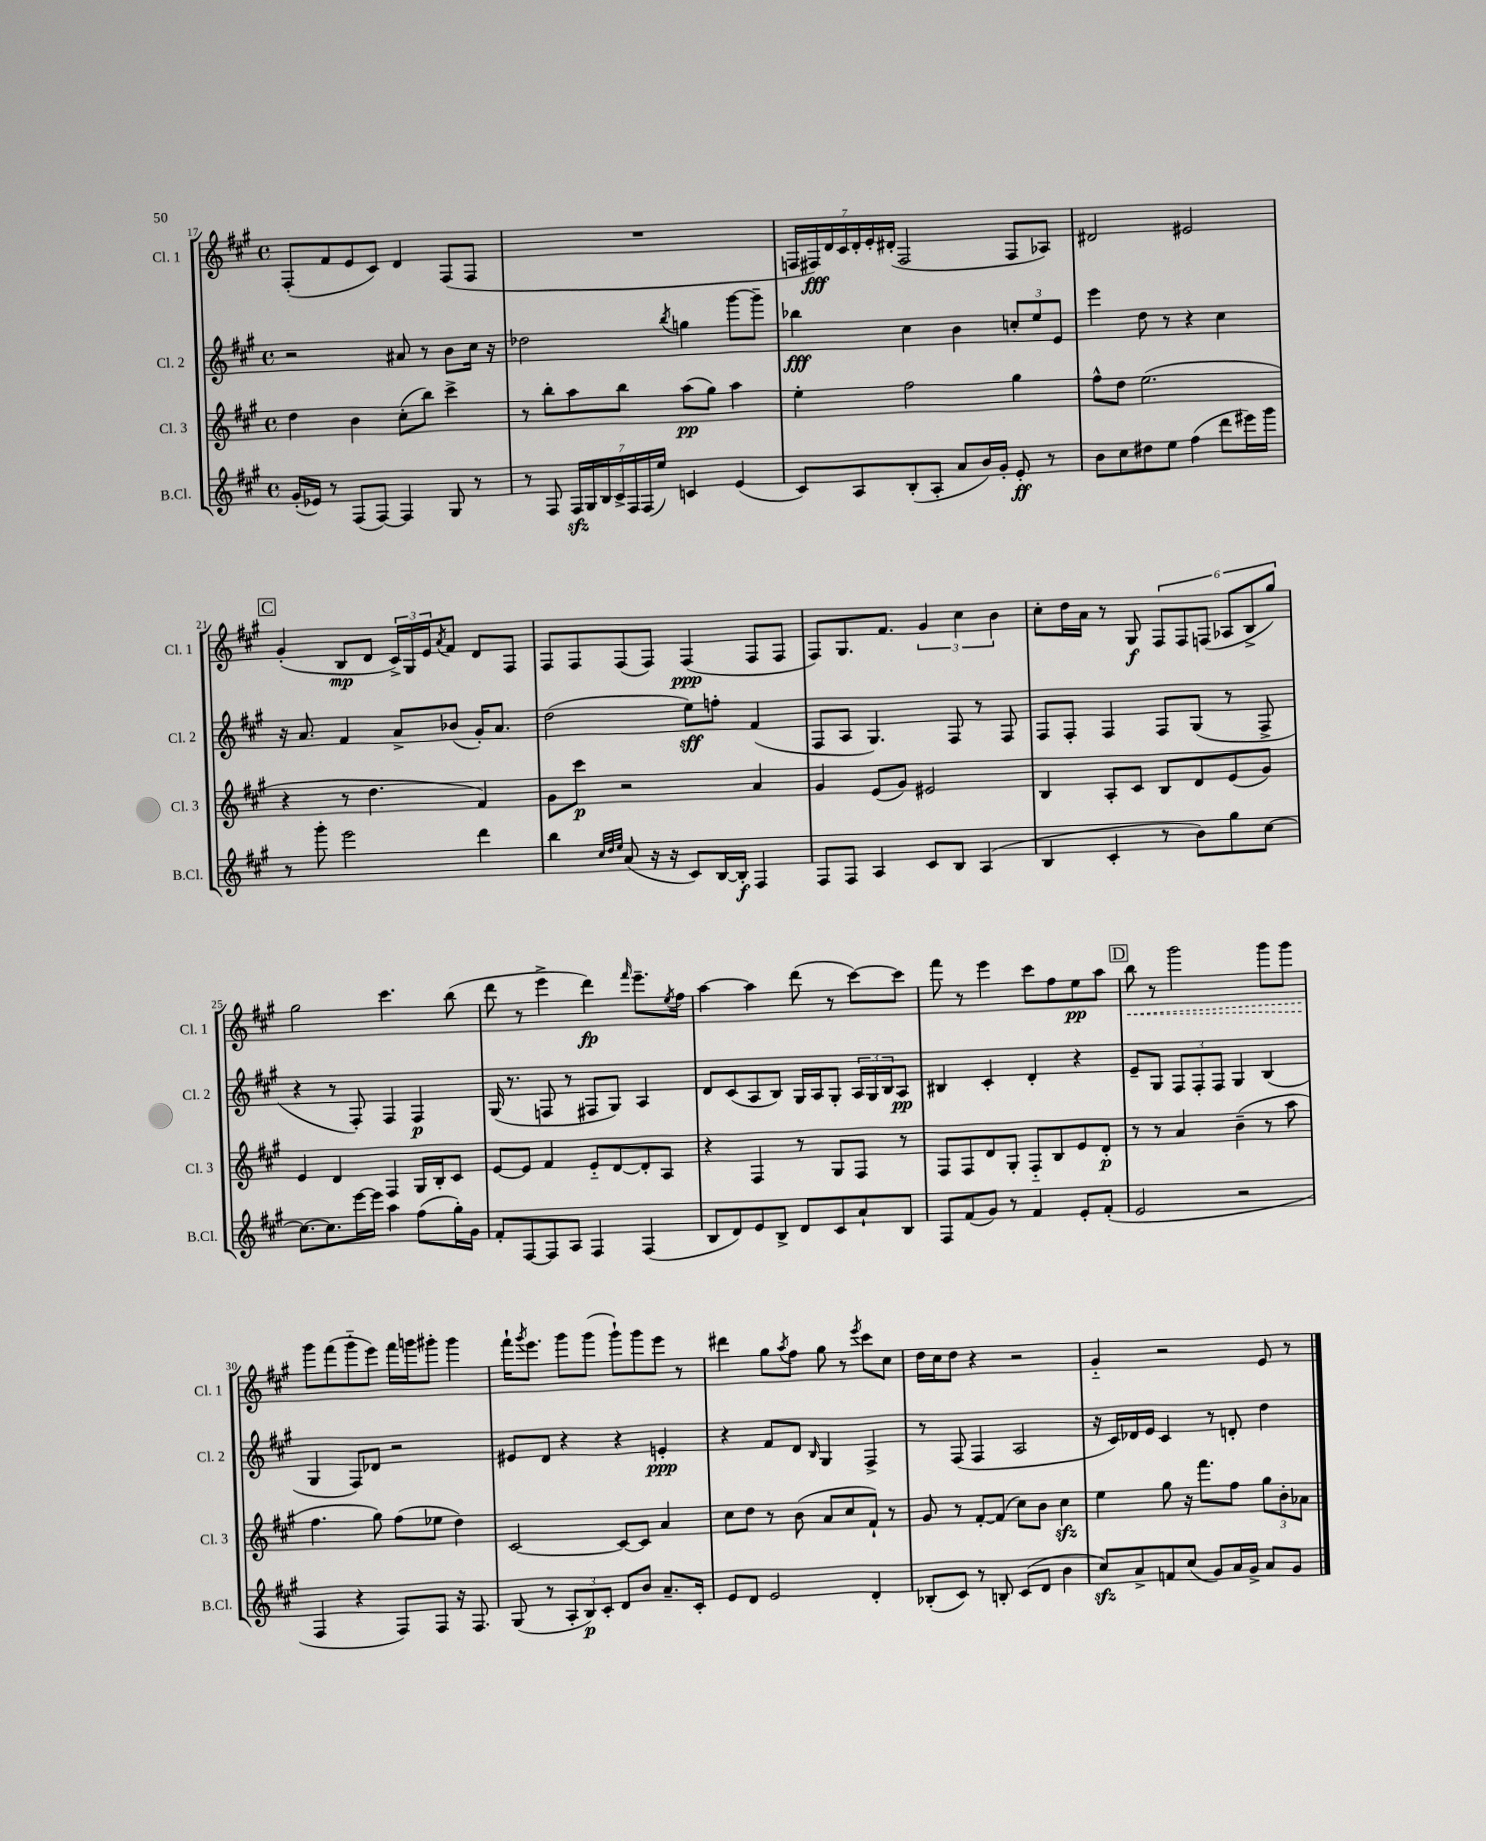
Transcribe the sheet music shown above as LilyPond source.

<<
\new StaffGroup <<
\new Staff = "s0" \with { instrumentName = "Cl. 1" shortInstrumentName = "Cl. 1" } {
    \clef treble \key a \major \defaultTimeSignature \time 4/4
    fis8-.( fis'8 e'8 cis'8) d'4 fis8( fis8 |
    R1 |
    \tuplet 7/4 { f16 fis16\fff) d'16 cis'16 d'16-. e'16-. dis'16-.( } fis2 fis8 aes8) |
    dis'2 eis'2 |
    \mark \markup { \box "C" } gis'4-.( b8\mp d'8 \tuplet 3/2 { cis'16->) gis16 e'16 } \acciaccatura { a'8 } fis'8 d'8 fis8 |
    fis8 fis8 fis8( fis8) fis4\ppp( fis8 fis8 |
    fis8) gis8. fis'8. \tuplet 3/2 { gis'4 cis''4 b'4 } |
    cis''8-. d''16 a'16 r8 gis8\f \tuplet 6/4 { fis8 fis8 f8( aes8 b8-> gis''8) } |
    gis''2 cis'''4. b''8( |
    d'''8 r8 e'''4-> d'''4\fp) \grace { fis'''16 } e'''8.-- \acciaccatura { e''8 } fis''16 |
    a''4~ a''4 d'''8( r8 cis'''8~) cis'''8 |
    fis'''8 r8 e'''4 cis'''8 fis''8 e''8\pp a''8 |
    \mark \markup { \box "D" } \once \override Hairpin.style = #'dashed-line b''8\< r8 gis'''2 gis'''8 gis'''8 |
    gis'''8\! fis'''8( gis'''8-_ e'''8) fis'''16 g'''16 gis'''8-. gis'''4 |
    fis'''16-! \acciaccatura { gis'''8 } e'''8. gis'''8 gis'''8( gis'''8-!) gis'''8 e'''8 r8 |
    dis'''4 gis''8 \acciaccatura { a''8 } fis''8 gis''8 r8 \acciaccatura { e'''8 } cis'''8 cis''8 |
    d''16 cis''16 d''8 r4 r2 |
    gis'4-_ r2 e'8 r8 \bar "|." |
}
\new Staff = "s1" \with { instrumentName = "Cl. 2" shortInstrumentName = "Cl. 2" } {
    \clef treble \key a \major \defaultTimeSignature \time 4/4
    r2 ais'8 r8 b'8 cis''16 r16 |
    des''2 \acciaccatura { b''8 } g''4 gis'''8~ gis'''8-- |
    bes''4\fff cis''4 b'4 \tuplet 3/2 { c''8-. e''8 e'8 } |
    e'''4 d''8 r8 r4 cis''4 |
    \mark \markup { \box "C" } r16 a'8. fis'4 a'8-> bes'8( gis'16-.) a'8. |
    d''2( e''8\sff) f''8-. fis'4( |
    fis8 a8 gis4.) fis8 r8 fis8 |
    fis8 fis8-. fis4 fis8 gis8( r8 fis8-> |
    r4 r8 fis8-.) fis4 fis4\p |
    gis16( r8. f8 r8 fis8 gis8) a4 |
    d'8 cis'8( a8 b8) gis16 a16 gis8-. \tuplet 3/2 { a16 gis16 b16 } a8\pp |
    bis4 cis'4-. d'4-. r4 |
    \mark \markup { \box "D" } e'8-- gis8 \tuplet 3/2 { fis8 fis8-. fis8 } gis4 b4( |
    gis4 fis8) des'8 r2 |
    eis'8 d'8 r4 r4 e'4-.\ppp |
    r4 fis'8 d'8 \grace { b16 } gis4 fis4-> |
    r8 fis8( fis4 a2 |
    r16 cis'16) des'16 e'16 cis'4 r8 d'8-. d''4 \bar "|." |
}
\new Staff = "s2" \with { instrumentName = "Cl. 3" shortInstrumentName = "Cl. 3" } {
    \clef treble \key a \major \defaultTimeSignature \time 4/4
    d''4 b'4 cis''8-.( b''8) cis'''4-> |
    r8 b''8-. a''8 b''8 a''8\pp( gis''8) a''4 |
    e''4-. fis''2 gis''4 |
    fis''8-^ d''8 e''2.( |
    \mark \markup { \box "C" } r4 r8 d''4. fis'4) |
    gis'8 cis'''8\p r2 a'4 |
    gis'4 e'8( gis'8) eis'2 |
    b4 a8-. cis'8 b8 d'8 e'8( gis'8) |
    e'4 d'4 fis4 gis16 b16-. cis'8 |
    e'8~ e'8 fis'4 e'8-_ d'8~ d'8-. a8 |
    r4 fis4 r8 gis8 fis8 r8 |
    fis8 fis8 d'8 gis8-. fis8-_ b8 e'8 d'8-.\p |
    \mark \markup { \box "D" } r8 r8 a'4 b'4--( r8 a''8 |
    fis''4. gis''8) fis''8( ees''8 d''4) |
    cis'2~ cis'8~ cis'8 a'4 |
    cis''8 d''8 r8 b'8( a'8 cis''8 fis'8-!) r8 |
    gis'8 r8 fis'8~-. fis'8( cis''8) b'8 cis''4\sfz |
    e''4 gis''8 r16 fis'''8. fis''8 \tuplet 3/2 { gis''8 b'8-. aes'8 } \bar "|." |
}
\new Staff = "s3" \with { instrumentName = "B.Cl." shortInstrumentName = "B.Cl." } {
    \clef treble \key a \major \defaultTimeSignature \time 4/4
    gis'16-.( ees'16) r8 fis8( fis8~) fis4 gis8 r8 |
    r8 fis8 \tuplet 7/4 { fis16\sfz gis16 b16 cis'16-> fis16 fis16( e''16) } c'4 e'4( |
    cis'8) a8 b8-.( a8-. a'8 b'16) gis'16-. e'8-.\ff r8 |
    b'8 cis''8 dis''8 e''8 fis''4( d'''8 eis'''16) gis'''16 |
    \mark \markup { \box "C" } r8 gis'''8-. e'''2 d'''4 |
    b''4 \grace { cis''32 d''32 e''32 } a'8( r16 r16 cis'8) b16~ b16-.\f fis4 |
    fis8 fis8 a4 cis'8 b8 a4( |
    b4 cis'4-. r8 b'8) gis''8 cis''8~ |
    cis''8.~ cis''8. e'''16~ e'''16 a''4 fis''8( gis''16-.) gis'16 |
    fis'8-. fis8~ fis8 a8 fis4 fis4( |
    b8 d'8) e'8 b8-> d'8 cis'8 a'8-! b8 |
    fis8 fis'8( gis'8) r8 fis'4 e'8-. fis'8-.( |
    \mark \markup { \box "D" } e'2 r2 |
    fis4 r4 fis8) fis8 r16 fis8. |
    gis8( r8 \tuplet 3/2 { a8-. b8\p) cis'8-. } d'8 b'8 a'8.-- cis'16-. |
    e'8 d'8 e'2 d'4-. |
    bes8-.( cis'8) r8 b8-. cis'8( d'8 b'4 |
    cis''8\sfz) a'8-> f'8 cis''8( gis'8) a'16 gis'16-> a'8 gis'8 \bar "|." |
}
>>
>>
\layout { \context { \Score currentBarNumber = #17 } }
